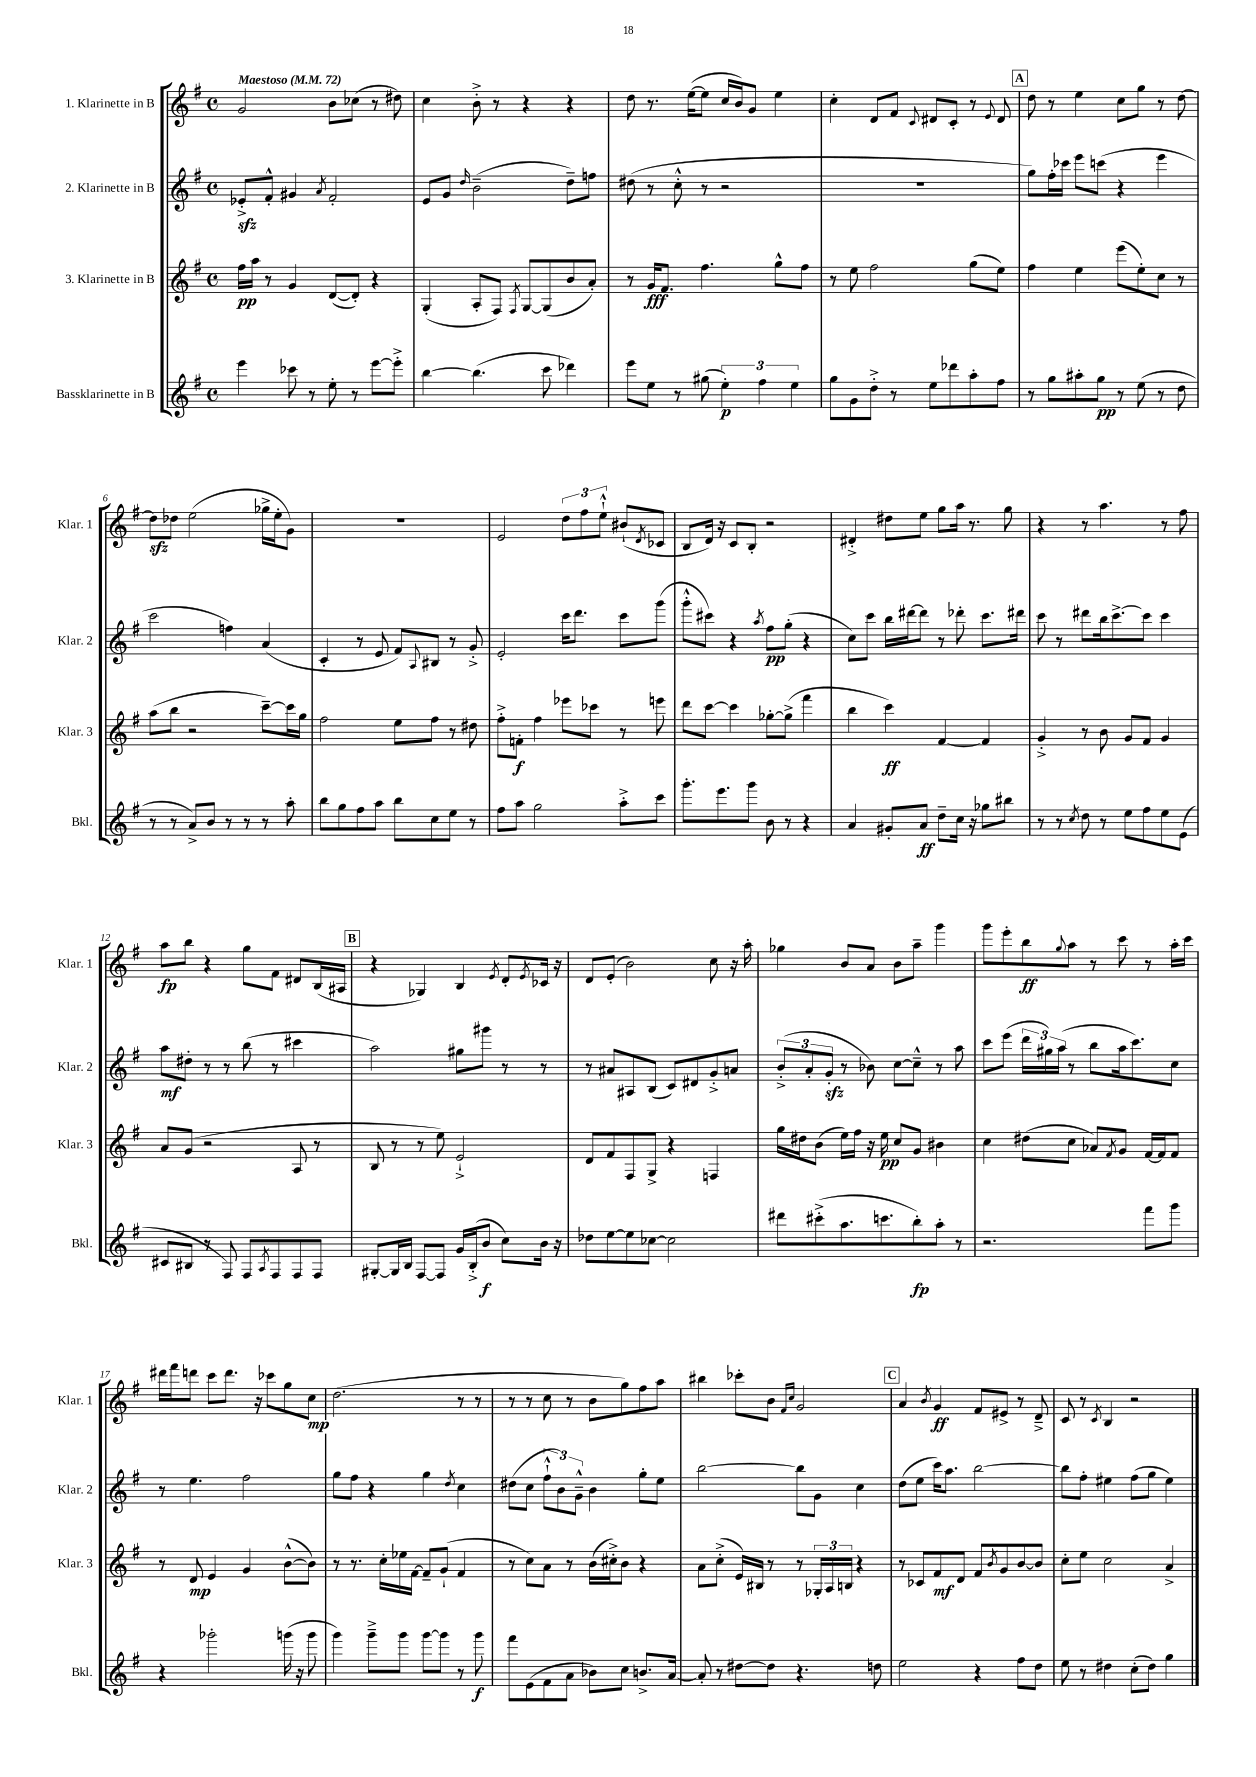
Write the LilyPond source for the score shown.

<<
\new StaffGroup <<
\new Staff = "s0" \with { instrumentName = "1. Klarinette in B" shortInstrumentName = "Klar. 1" } {
    \clef treble \key g \major \defaultTimeSignature \time 4/4 \tempo "Maestoso" 4 = 72
    g'2 b'8 ces''8( r8 dis''8) |
    c''4 b'8-.-> r8 r4 r4 |
    d''8 r8. e''16~( e''8 c''16 b'16) g'8 e''4 |
    c''4-. d'8 fis'8 \appoggiatura { c'8 } dis'8 c'8-. r8 \appoggiatura { e'8 } dis'8 |
    \mark \markup { \box "A" } d''8 r8 e''4 c''8 g''8 r8 d''8~ |
    d''8\sfz des''8 e''2( ges''16-> e''16-. g'8) |
    R1 |
    e'2 \tuplet 3/2 { d''8 fis''8 e''8-!-^ } bis'8-!( \acciaccatura { d'8 } ces'8 |
    b8 d'16) r16 c'8 b8-. r2 |
    dis'4-.-> dis''8 e''8 g''8 a''16 r8. g''8 |
    r4 r8 a''4. r8 fis''8 |
    a''8\fp b''8 r4 g''8 fis'8 dis'8 b16( ais16 |
    \mark \markup { \box "B" } r4 ges4) b4 \acciaccatura { e'8 } d'8-. \acciaccatura { e'8 } ces'16 r16 |
    d'8 e'8-.( b'2) c''8 r16 a''16-. |
    ges''4 b'8 a'8 b'8 a''8-- g'''4 |
    g'''8 e'''8-. b''8\ff \appoggiatura { g''8 } a''8 r8 c'''8 r8 a''16-. c'''16 |
    dis'''16 fis'''16 d'''8 c'''8 d'''8. r16 ces'''8 g''8 c''8\mp |
    d''2.( r8 r8 |
    r8 r8 c''8 r8 b'8 g''8) fis''8 a''8 |
    bis''4 ces'''8-. b'8 \grace { fis'16 c''16 } g'2 |
    \mark \markup { \box "C" } a'4 \acciaccatura { b'8 } g'4\ff fis'8 eis'8-> r8 d'8---> |
    c'8 r8 \acciaccatura { c'8 } b4 r2 \bar "|." |
}
\new Staff = "s1" \with { instrumentName = "2. Klarinette in B" shortInstrumentName = "Klar. 2" } {
    \clef treble \key g \major \defaultTimeSignature \time 4/4
    ees'8-.->\sfz fis'8-.-^ gis'4 \acciaccatura { a'8 } fis'2-. |
    e'8 g'8 \grace { d''16 } b'2--( d''8--) f''8 |
    dis''8( r8 c''8-.-^ r8 r2 |
    R1 |
    \mark \markup { \box "A" } g''8) fis''16-. ces'''16 e'''8 c'''8( r4 e'''4 |
    c'''2 f''4) a'4( |
    c'4-. r8 e'8 fis'8) \appoggiatura { a8 } bis8 r8 g'8-.-> |
    e'2-. c'''16 d'''8. c'''8 g'''8( |
    g'''8-.-^ cis'''8) r4 \acciaccatura { a''8 } fis''8\pp g''8-.( r4 |
    c''8) c'''8 b''16 dis'''16~ dis'''8 r8 des'''8-. c'''8. dis'''16 |
    c'''8 r8 dis'''8 b''16 c'''8.~-> c'''8 c'''4 |
    a''8\mf dis''8-. r8 r8 b''8( r8 cis'''4 |
    \mark \markup { \box "B" } a''2) gis''8 gis'''8 r8 r8 |
    r8 ais'8 ais8 b8( c'8) dis'8 g'8-.-> a'8 |
    \tuplet 3/2 { b'8-.->( a'8-. g'8-.\sfz } r8 bes'8) c''8~ c''8---^ r8 a''8 |
    c'''8 e'''8( \tuplet 3/2 { d'''16 gis''16) a''16( } r8 b''8 a''16 c'''8.) c''8 |
    r8 e''4. fis''2 |
    g''8 fis''8 r4 g''4 \acciaccatura { d''8 } c''4 |
    dis''8( c''8 \tuplet 3/2 { fis''8-!-^ b'8) g'8---^ } b'4 g''8-. e''8 |
    b''2~ b''8 g'8 c''4 |
    \mark \markup { \box "C" } d''8( e''8 c'''16) a''8. b''2~ |
    b''8 fis''8-. eis''4 fis''8( g''8 eis''4) \bar "|." |
}
\new Staff = "s2" \with { instrumentName = "3. Klarinette in B" shortInstrumentName = "Klar. 3" } {
    \clef treble \key g \major \defaultTimeSignature \time 4/4
    fis''16\pp a''16 r8 g'4 d'8~( d'8-.) r4 |
    g4-.( a8-. fis8) \acciaccatura { fis8 } g8~ g8( b'8 a'8-.) |
    r8 g'16\fff fis'8. fis''4. g''8-^ fis''8 |
    r8 e''8 fis''2 g''8( e''8) |
    \mark \markup { \box "A" } fis''4 e''4 e'''8( e''8-.) c''8 r8 |
    a''8( b''8 r2 c'''8~--) c'''16 g''16 |
    fis''2 e''8 fis''8 r8 dis''8 |
    fis''8-.-> f'8-.\f fis''4 ees'''8 ces'''8 r8 e'''8 |
    d'''8 c'''8~ c'''4 ges''8~-. ges''8->( fis'''4 |
    b''4 c'''4\ff) fis'4~ fis'4 |
    g'4-.-> r8 b'8 g'8 fis'8 g'4 |
    a'8 g'8( r2 a8 r8 |
    \mark \markup { \box "B" } b8 r8 r8 e''8) e'2-!-> |
    d'8 fis'8 fis8 g8-> r4 f4 |
    g''16 dis''16 b'8( e''16) fis''16 r16 e''16\pp c''8 g'8 bis'4 |
    c''4 dis''8( c''8 aes'8) \acciaccatura { fis'8 } g'8 fis'16~ fis'16 fis'8 |
    r8 d'8\mp e'4 g'4 b'8~-^( b'8) |
    r8 r8. c''16-. ees''16 fis'16~ fis'8-- g'8-!( fis'4 |
    r8 c''8) a'8 r8 b'16( cis''16-.->) b'8 r4 |
    a'8 c''8-.->( e'16) bis16 r8 r8 \tuplet 3/2 { ges16-. a16 b16 } r4 |
    \mark \markup { \box "C" } r8 ces'8 fis'8\mf d'8 fis'8 \acciaccatura { b'8 } g'8 b'8~ b'8 |
    c''8-. e''8 c''2 a'4-> \bar "|." |
}
\new Staff = "s3" \with { instrumentName = "Bassklarinette in B" shortInstrumentName = "Bkl." } {
    \clef treble \key g \major \defaultTimeSignature \time 4/4
    e'''4 ces'''8 r8 e''8-. r8 e'''8~ e'''8-.-> |
    b''4~ b''4.( c'''8 des'''4) |
    e'''8 e''8 r8 gis''8( \tuplet 3/2 { e''4-.\p) fis''4 e''4 } |
    g''8 g'8 d''8-.-> r8 e''8 des'''8 a''8-. fis''8 |
    \mark \markup { \box "A" } r8 g''8 ais''8-. g''8\pp r8 e''8( r8 d''8 |
    r8 r8 a'8->) b'8 r8 r8 r8 a''8-. |
    b''8 g''8 fis''8 a''8 b''8 c''8 e''8 r8 |
    fis''8 a''8 g''2 a''8-.-> c'''8 |
    g'''8.-. e'''8. g'''8 b'8 r8 r4 |
    a'4 gis'8-. a'8\ff d''8-- c''16 r16 ges''8 bis''8 |
    r8 r8 \acciaccatura { c''8 } d''8 r8 e''8 fis''8 e''8 e'8( |
    cis'8 bis8 r8 fis8) fis8 \acciaccatura { a8 } fis8 fis8 fis8 |
    \mark \markup { \box "B" } gis8~-. gis16 b16 fis8~ fis8 g'16 b16-.->( b'8\f c''8) b'16 r16 |
    des''8 e''8~ e''8 ces''8~ ces''2 |
    dis'''8 cis'''8-.->( a''8. c'''8. b''8-.\fp) a''8-. r8 |
    r2. fis'''8 g'''8 |
    r4 ges'''2-. g'''16( r16 g'''8 |
    g'''4) g'''8---> g'''8 g'''8~ g'''8 r8 g'''8\f |
    fis'''8 e'8( fis'8 a'8 bes'8) c''8 b'8.-> a'16~ |
    a'8-. r8 dis''8~ dis''8 r4. d''8 |
    \mark \markup { \box "C" } e''2 r4 fis''8 d''8 |
    e''8 r8 dis''4 c''8-.( dis''8) g''4 \bar "|." |
}
>>
>>
